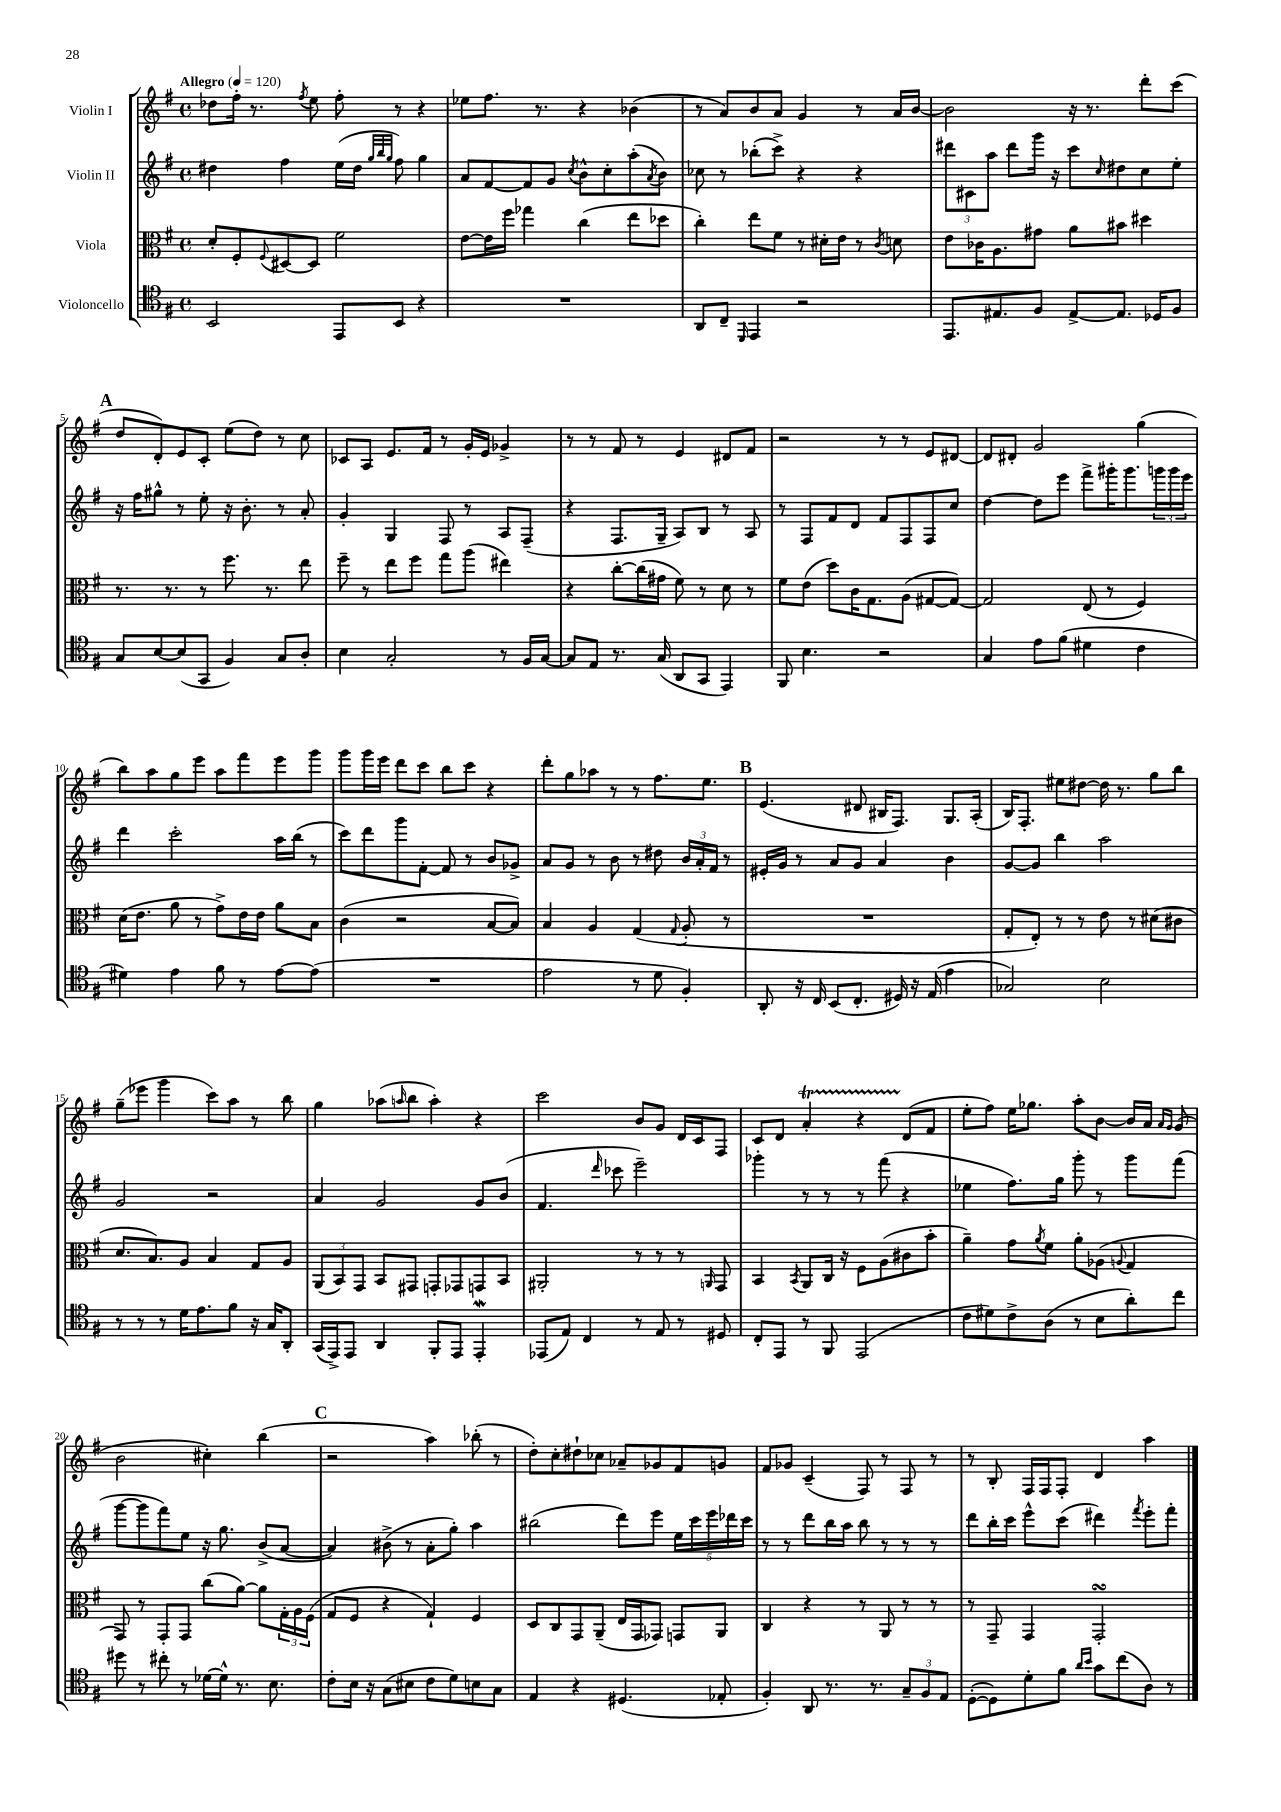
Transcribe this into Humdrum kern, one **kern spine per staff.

**kern	**kern	**kern	**kern
*staff4	*staff3	*staff2	*staff1
*clefC4	*clefC3	*clefG2	*clefG2
*k[f#]	*k[f#]	*k[f#]	*k[f#]
*M4/4	*M4/4	*M4/4	*M4/4
*met(c)	*met(c)	*met(c)	*met(c)
*MM120	*MM120	*MM120	*MM120
2BB	8d'	4dd#	8dd-
.	8F#'	.	16ff#'
.	.	.	8.r
.	8qqF#	.	.
.	[8D#	4ff#	.
.	.	.	8qff#
.	8D#]	.	8ee
8EE	2f#	(16ee	8ff#'
.	.	16dd#	.
.	.	32qqgg	.
.	.	32qqbb	.
.	.	32qqgg	.
8BB	.	8ff#)	8r
4r	.	4gg	4r
=	=	=	=
1r	[8e	8a	8ee-
.	16e]	[8f#	8.ff#
.	16ff#	.	.
.	4gg-	8f#]	.
.	.	.	8.r
.	.	8g	.
.	.	8qcc	.
.	(4cc	8b^^	4r
.	.	8cc'	.
.	8ee	(8aa'	(4b-
.	.	8qa	.
.	8dd-	8b)	.
=	=	=	=
8AA	4cc')	8cc-	8r
8C~	.	8r	8a)
16qqDD	.	.	.
4EE	8ee	(8bb-'	8b
.	8f#	8ccc^)	8a
2r	8r	4r	4g
.	16d#'	.	.
.	16e	.	.
.	8r	4r	8r
.	8qc	.	.
.	8d	.	16a
.	.	.	[16b
=	=	=	=
8.EE	8e	12ddd#	2b]
.	.	12c#	.
.	16c-	.	.
.	.	12aa	.
8.E#	8.A	.	.
.	.	8ddd#	.
8F#	8g#	16ggg	.
.	.	16r	.
[8E#^	8a	8ccc	16r
.	.	.	8.r
.	.	16qqcc	.
8.E#]	8b#	8dd#	.
.	4dd#	8cc	8ddd'
16D-	.	.	.
8F#	.	8ee'	(8ccc
=	=	=	=
8G	8.r	16r	8dd
.	.	16ff#	.
[8B	.	8gg#^^	8d')
.	8.r	.	.
(8B]	.	8r	8e
8GG	8r	8ee'	8c'
4F#)	8.ff#	16r	(8ee
.	.	8.b'	.
.	.	.	8dd)
.	8.r	.	.
8G	.	8r	8r
8A'	8ee	8a'	8cc
=	=	=	=
4B	8ff#~	4g'	8c-
.	8r	.	8A
2G'	8ee	4G	8.e
.	8ff#	.	.
.	.	.	16f#
.	8gg	8F#	8r
.	(8aa	8r	16g'
.	.	.	16e
8r	4ee#)	8A	4g-^
16F#	.	(8F#~	.
[16G	.	.	.
=	=	=	=
8G]	4r	4r	8r
8E	.	.	8r
8.r	[8cc'	8.F#	8f#
.	(16cc]	.	8r
(16G	16g#	16G~	.
8AA	8f#)	8A)	4e
8GG	8r	8B	.
4EE)	8d	8r	8d#
.	8r	8A	8f#
=	=	=	=
8FF#	8f#	8r	2r
4.B	(8e	8F#	.
.	8dd)	8f#	.
.	16c	8d	.
.	8.G	.	.
2r	.	8f#	8r
.	(8A	8F#	8r
.	[8G#	8F#	8e
.	8G#_)	8cc	[8d#
=	=	=	=
4G	2G#]	[4dd	8d#]
.	.	.	8d#'
8e	.	8dd]	2g
(8f#	.	8eee	.
4d#	(8E	8fff#^	.
.	8r	16ggg#'	.
.	.	8.ggg#	.
4c	4F#)	.	(4gg
.	.	24ggg	.
.	.	24ggg	.
.	.	24eee	.
=	=	=	=
4d#)	(16d	4ddd	8bb)
.	8.e	.	.
.	.	.	8aa
4e	8a	2ccc'	8gg
.	8r	.	8eee
8f#	8g^)	.	8aa
8r	16e	.	8fff#
.	16e	.	.
[8e	8a	16aa	8eee
.	.	(16bb	.
(8e]	8B	8r	8ggg
=	=	=	=
1r	(4c	8ccc)	8ggg
.	.	8ddd	16ggg
.	.	.	16eee
.	2r	8ggg	8ddd
.	.	[8f#'	8ccc
.	.	8f#]	8bb
.	.	8r	8ccc
.	[8B	8b	4r
.	8B])	8g-^	.
=	=	=	=
2e	4B	8a	8ddd'
.	.	8g	8gg
.	4A	8r	8aa-
.	.	8b	8r
8r	(4G	8r	8r
8d	.	8dd#	8.ff#
.	8qqG	.	.
4F#')	8A'	24b	.
.	.	24a'	.
.	.	.	8.ee
.	.	24f#	.
.	8r	8r	.
=	=	=	=
8AA'	1r	16e#'	(4.e
.	.	16g	.
16r	.	8r	.
16C	.	.	.
(8BB	.	8a	.
8.C'	.	8g	8d#
.	.	4a	16B#
16D#)	.	.	8.F#)
16r	.	.	.
(16E	.	.	.
4e	.	4b	8.G
.	.	.	(16A'
=	=	=	=
2G-)	8G'	[8g	16B)
.	.	.	8.F#'
.	8E')	8g]	.
.	8r	4bb	8ee#
.	8r	.	[8dd#
2B	8e	2aa	16dd#]
.	.	.	8.r
.	8r	.	.
.	(8d#	.	8gg
.	8c#	.	8bb
=	=	=	=
8r	8.d	2g	(8gg~
8r	.	.	8eee-
.	8.B)	.	.
8r	.	.	4ggg
16d	8A	.	.
8.e	.	.	.
.	4B	2r	8ccc)
8f#	.	.	8aa
16r	8G	.	8r
16G	.	.	.
8AA'	8A	.	8bb
=	=	=	=
(16GG	(12AA	4a	4gg
16EE^)	.	.	.
.	12BB)	.	.
8EE	.	.	.
.	12GG	.	.
4AA	8BB	2g	(8aa-
.	.	.	16qqaa
.	8GG#	.	8bb
8FF#'	8GG'	.	4aa')
8EE	8GG-	.	.
4EE'	8GG	8g	4r
.	8BB	(8b	.
=	=	=	=
(8EE-	2AA#'	4.f#	2ccc
8E)	.	.	.
4C	.	.	.
.	.	16qqddd	.
.	.	8ccc-	.
8r	8r	2eee~)	8b
8E	8r	.	8g
8r	8r	.	16d
.	.	.	16c
.	16qqAA	.	.
8D#	8GG	.	8F#
=	=	=	=
8C'	4BB	4ggg-'	8c
8EE	.	.	8d
.	8qBB	.	.
8r	8AA	8r	4a'
8FF#	16C	8r	.
.	16r	.	.
(2EE	8F#	8r	4r
.	(8A	(8fff#	.
.	8c#	4r	(8d
.	8b'	.	8f#
=	=	=	=
8c	4a~)	4ee-	8ee'
8d#)	.	.	8ff#)
8c^	8g	8.ff#)	16ee
.	.	.	8.gg-
.	8qa	.	.
(8A	8f#	.	.
.	.	16gg	.
8r	8a'	8ggg'	8aa'
8B	(8A-	8r	[8b
.	8qqA	.	.
8a')	4G	8ggg	16b]
.	.	.	16a
.	.	.	16qqa
.	.	.	16qqg
8cc	.	(8fff#	(8g
=	=	=	=
8dd#	8GG)	[8ggg	2b
8r	8r	8ggg]	.
8cc#'	8GG'	8fff#)	.
8r	8GG	8ee	.
[16d-	(8cc	16r	4cc#')
16d-^^]	.	8.gg	.
8.r	[8a)	.	.
.	8a]	(8b^	(4bb
8.B	.	.	.
.	24G'	[8a	.
.	24A	.	.
.	(24F#	.	.
=	=	=	=
8c'	8G	4a])	2r
16B	8F#	.	.
16r	.	.	.
(8G	4r	(8b#^	.
8B#	.	8r	.
8c	4G`)	8a'	4aa)
8d)	.	8gg')	.
8B	4F#	4aa	(8bb-'
8G	.	.	8r
=	=	=	=
4E	8D	(2bb#	8dd')
.	8C	.	8cc'
4r	8GG	.	8dd#`
.	(8AA~	.	8cc-
(4.D#	16E	8ddd)	8a-~
.	16GG	.	.
.	8GG-)	8eee	8g-
.	8GG	20ee	8f#
.	.	20ccc	.
.	.	20eee	.
8E-'	8AA	.	8g
.	.	20ddd-	.
.	.	20ccc	.
=	=	=	=
4F#')	4C	8r	8f#
.	.	8r	8g-
8AA	4r	8ddd	(4c~
8.r	.	16bb	.
.	.	16aa	.
.	8r	8bb	8F#)
8.r	.	.	.
.	8AA	8r	8r
12G~	8r	8r	8F#
12F#	.	.	.
.	8r	8r	8r
12E	.	.	.
=	=	=	=
([8D'	8r	8ddd	8r
8D])	8GG~	16bb'	8B'
.	.	16ccc	.
8d'	4GG	8eee^^	16F#
.	.	.	16F#
8f#	.	(8ccc	8F#'
16qqa	.	.	.
16qqb	.	.	.
8g	2GG'	4ddd#)	4d
(8cc	.	.	.
.	.	8qfff#	.
8A)	.	8eee'	4aa
8r	.	8fff#'	.
==	==	==	==
*-	*-	*-	*-
